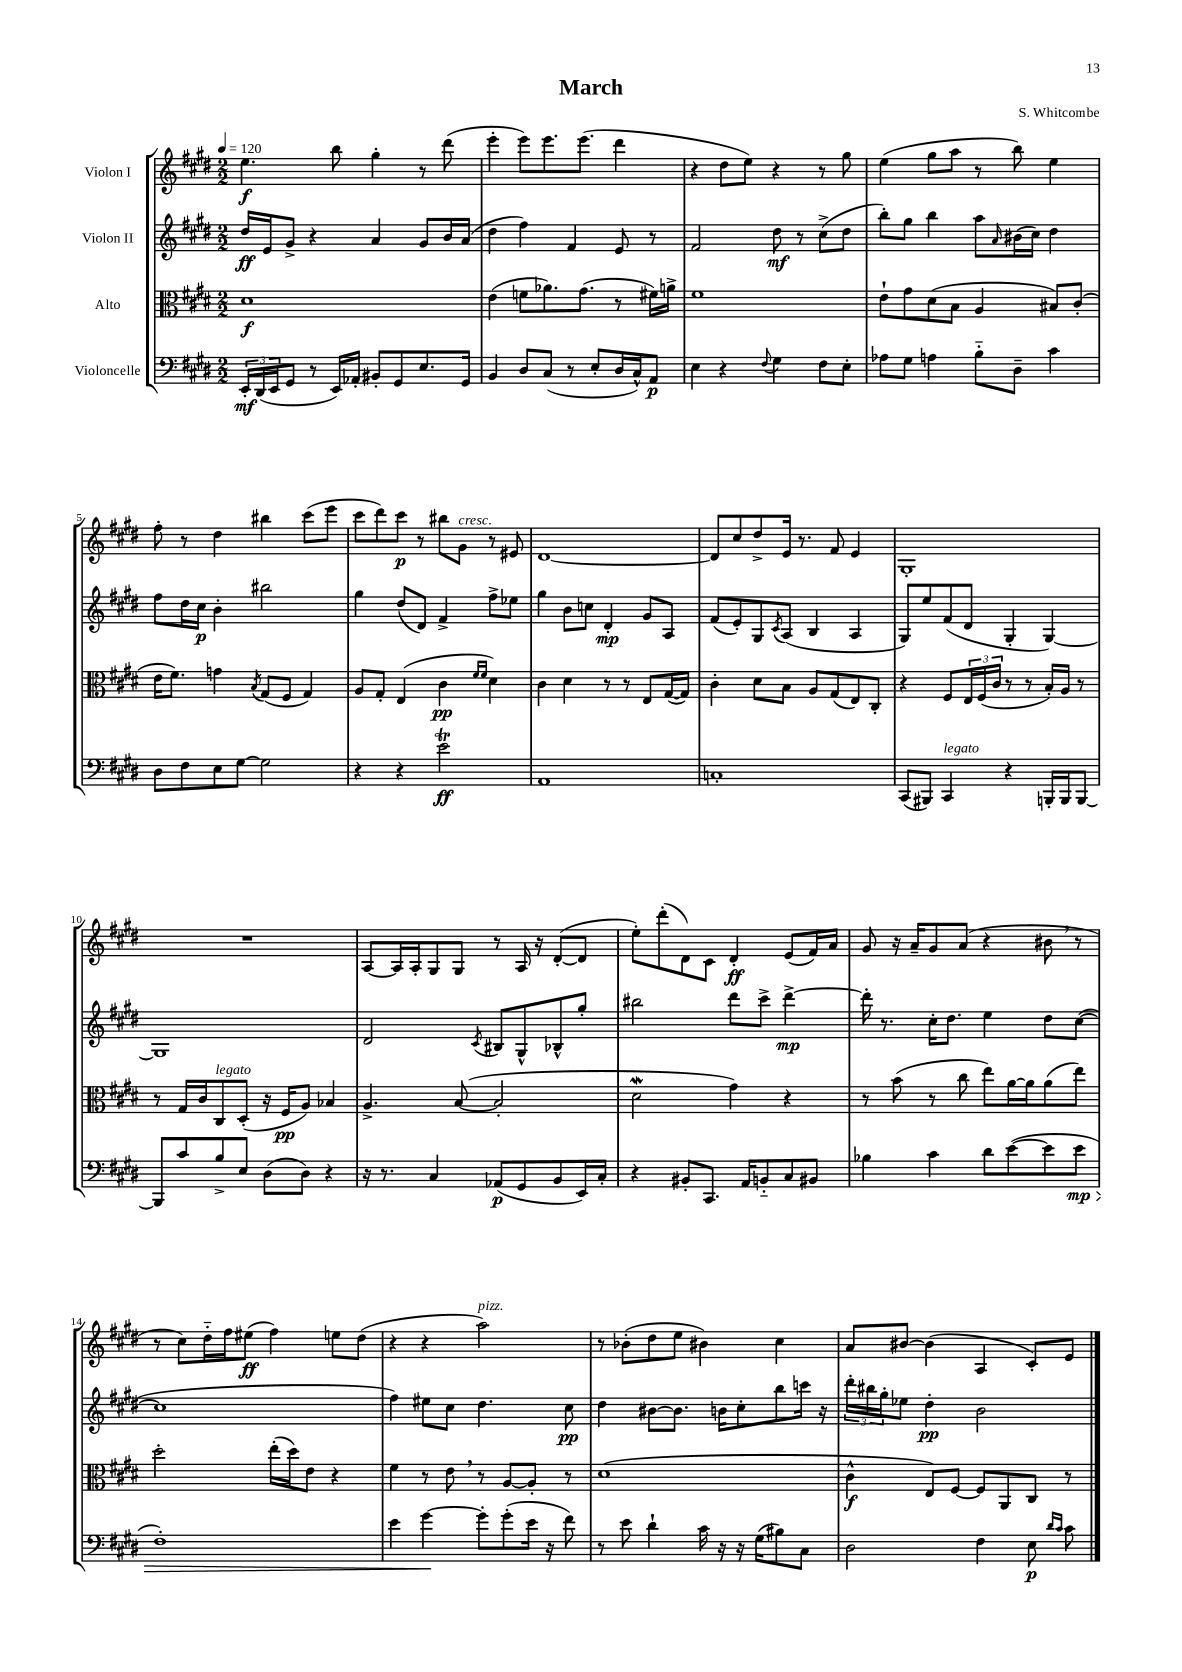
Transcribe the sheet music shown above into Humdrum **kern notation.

**kern	**kern	**kern	**kern
*staff4	*staff3	*staff2	*staff1
*clefF4	*clefC3	*clefG2	*clefG2
*k[f#c#g#d#]	*k[f#c#g#d#]	*k[f#c#g#d#]	*k[f#c#g#d#]
*M2/2	*M2/2	*M2/2	*M2/2
*MM120	*MM120	*MM120	*MM120
24EE'	1d#	16dd#	4.ee
(24DD#	.	.	.
.	.	16e	.
24EE	.	.	.
8GG#	.	8g#^	.
8r	.	4r	.
16EE)	.	.	8bb
16AA-'	.	.	.
8BB#'	.	4a	4gg#'
8GG#	.	.	.
8.E	.	8g#	8r
.	.	16b	(8ddd#
16GG#	.	(16a	.
=	=	=	=
4BB	(4e	4dd#	4eee'
8D#	8f	4ff#)	8eee)
(8C#	8.a-)	.	8.eee
8r	.	4f#	.
.	(8.g#	.	(8.eee
8E'	.	.	.
16D#	8r	8e	4ddd#
16C#^^)	.	.	.
8AA	16f#)	8r	.
.	16a^	.	.
=	=	=	=
4E	1f#	2f#	4r
4r	.	.	8dd#
.	.	.	8ee)
8qqF#	.	.	.
4G#	.	8dd#	4r
.	.	8r	.
8F#	.	(8cc#^	8r
8E'	.	8dd#	8gg#
=	=	=	=
8A-	8e`	8bb')	(4ee
8G#	8g#	8gg#	.
4A	(8d#	4bb	8gg#
.	8B	.	8aa
8B'~	4A	8aa	8r
.	.	16qqa	.
8D#~	.	(16b#	8bb)
.	.	16cc#)	.
4c#	8B#)	4dd#	4ee
.	(8c#'	.	.
=	=	=	=
8D#	16e	8ff#	8ff#'
.	8.f#)	.	.
8F#	.	16dd#	8r
.	.	16cc#	.
8E	4g	4b'	4dd#
[8G#	.	.	.
.	8qB	.	.
2G#]	(8G#	2bb#	4bb#
.	8F#	.	.
.	4G#)	.	(8ccc#
.	.	.	8eee
=	=	=	=
4r	8A	4gg#	8ccc#
.	8G#'	.	8ddd#)
4r	(4E	(8dd#	8ccc#
.	.	8d#)	8r
2e	4c#	4f#^	8bb#
.	.	.	8g#
.	16qqf#	.	.
.	16qqf#	.	.
.	4d#)	8ff#^	8r
.	.	8ee-	8e#
=	=	=	=
1AA	4c#	4gg#	[1d#
.	4d#	8b	.
.	.	8cc	.
.	8r	4d#'	.
.	8r	.	.
.	8E	8g#	.
.	([16G#	8A	.
.	16G#])	.	.
=	=	=	=
1C'	4c#'	(8f#	8d#]
.	.	8e')	8cc#
.	8d#	8G#	8dd#^
.	.	8qc#	.
.	8B	(8A	16e
.	.	.	8.r
.	8A	4B	.
.	(8G#	.	8f#
.	8E)	4A	4e
.	8C#'	.	.
=	=	=	=
(8CC#	4r	8G#)	1G#'
8BBB#)	.	8ee	.
4CC#	8F#	(8f#	.
.	24E	8d#	.
.	(24F#	.	.
.	24c#	.	.
4r	8r	4G#'	.
.	8r	.	.
16BBB'	16B')	[4G#)	.
16BBB	16A	.	.
[8BBB	8r	.	.
=	=	=	=
8BBB]	8r	1G#]	1r
8c#	16G#	.	.
.	16c#	.	.
8B^	8C#	.	.
8E	(8D#'	.	.
(8D#	16r	.	.
.	16F#	.	.
8D#)	8A)	.	.
4r	4B-	.	.
=	=	=	=
16r	4.A^	2d#	[8A
8.r	.	.	.
.	.	.	16A]
.	.	.	16A'
4C#	.	.	8G#
.	([8B	.	8G#
.	.	8qc#	.
(8AA-	2B']	8B#	8r
8GG#	.	8G#^^	16A
.	.	.	16r
8BB	.	8B-^^	([8d#'
16EE)	.	8gg#'	8d#]
16C#'	.	.	.
=	=	=	=
4r	2d#	2bb#	8ee')
.	.	.	(8ddd#'
8BB#'	.	.	8d#)
8.CC#	.	.	8c#
.	4g#)	8ddd#	4d#'
16AA	.	.	.
8BB'~	.	8ccc#^	.
8C#	4r	[4ddd#^	(8e
8BB#	.	.	16f#)
.	.	.	16a
=	=	=	=
4B-	8r	16ddd#']	8g#
.	.	8.r	.
.	(8b	.	16r
.	.	.	16a~
4c#	8r	16cc#'	8g#
.	.	8.dd#	.
.	8cc#	.	(8a
8d#	8ee)	4ee	4r
([8e	[16a	.	.
.	16a]	.	.
8e]	(8a	8dd#	8b#
8e	8ee)	([8cc#	8r
=	=	=	=
1F#')	2dd#'	1cc#]	8r
.	.	.	8cc#)
.	.	.	16dd#'~
.	.	.	16ff#
.	.	.	(8ee#
.	(16ee'	.	4ff#)
.	16dd#)	.	.
.	8e	.	.
.	4r	.	8ee
.	.	.	(8dd#
=	=	=	=
4e	4f#	4ff#)	4r
[4g#	8r	8ee#	4r
.	8e	8cc#	.
8g#']	8r	4.dd#	2aa)
(8g#'	[8A	.	.
16e	8A']	.	.
16r	.	.	.
8f#)	8r	8cc#	.
=	=	=	=
8r	(1d#	4dd#	8r
8e	.	.	(8b-'
4d#`	.	[8b#	8dd#
.	.	8.b#]	8ee
16c#	.	.	4b#)
16r	.	16b	.
16r	.	8cc#'	.
(16G#	.	.	.
8B#)	.	8bb	4cc#
8C#	.	16ccc	.
.	.	16r	.
=	=	=	=
2D#	4c#^^	24ddd#'	8a
.	.	24bb#	.
.	.	24gg#'	.
.	.	8ee-	[8b#
.	8E)	4dd#'	(4b#]
.	[8F#	.	.
4F#	8F#]	2b	4A
.	8AA	.	.
8E	8C#	.	8c#')
16qqd#	.	.	.
16qqc#	.	.	.
8c#	8r	.	8e
==	==	==	==
*-	*-	*-	*-
